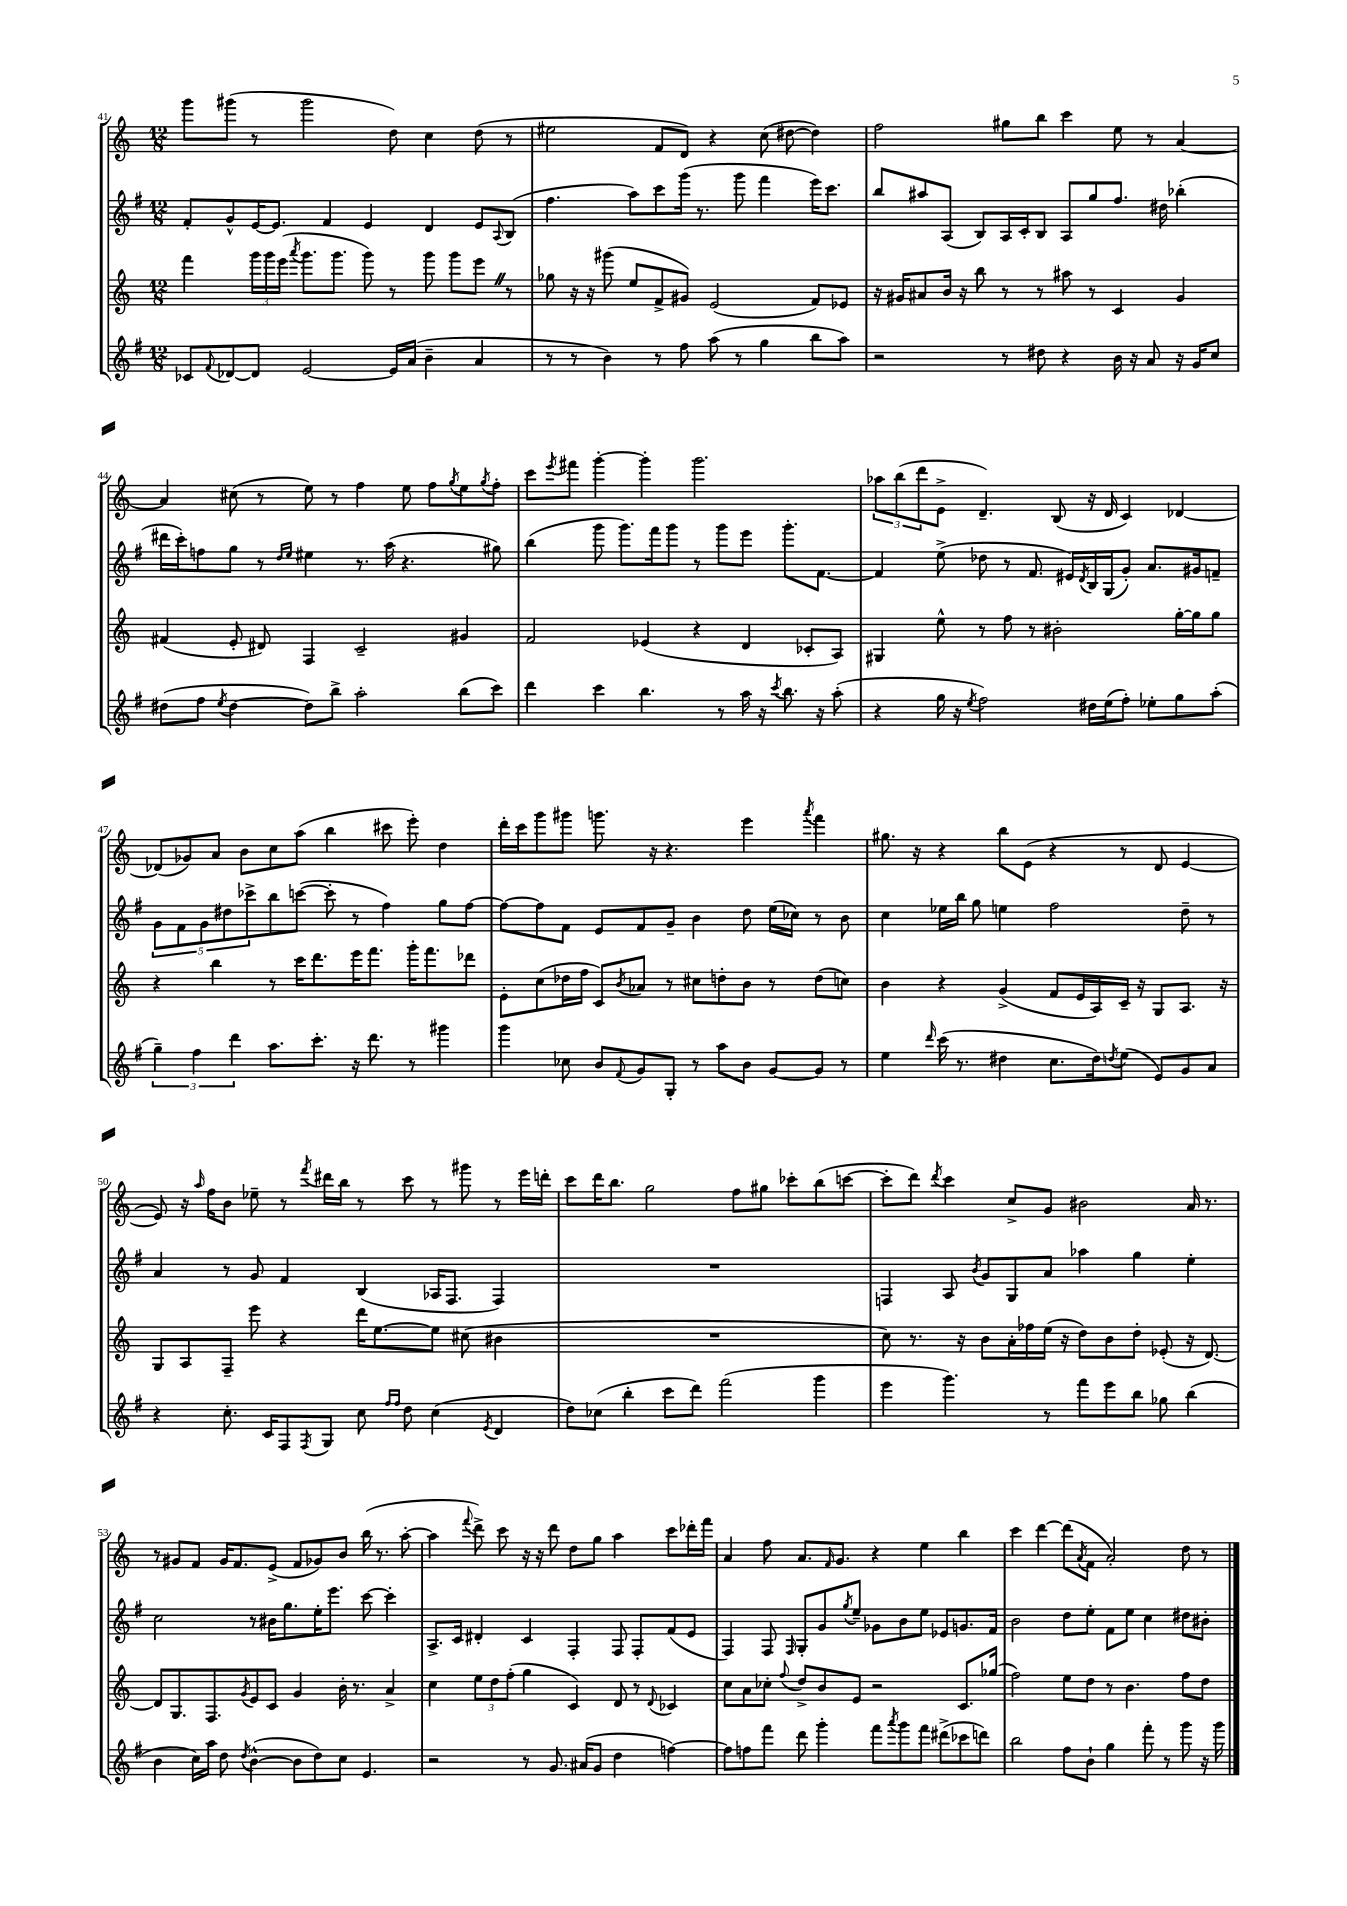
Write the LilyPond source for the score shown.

<<
\new StaffGroup <<
\new Staff = "s0" {
    \clef treble \key c \major \numericTimeSignature \time 12/8
    g'''8 gis'''8( r8 gis'''2 d''8) c''4 d''8( r8 |
    eis''2 f'8 d'8) r4 c''8( dis''8~ dis''4) |
    f''2 gis''8 b''8 c'''4 e''8 r8 a'4~ |
    a'4 cis''8( r8 e''8) r8 f''4 e''8 f''8 \acciaccatura { g''8 } e''8 \acciaccatura { g''8 } f''8-. |
    c'''8 \acciaccatura { e'''8 } fis'''8 g'''4~-. g'''4-. g'''2. |
    \tuplet 3/2 { aes''8 b''8( d'''8 } e'8-> d'4.--) b8( r16 d'16 c'4) des'4~ |
    des'8( ges'8) a'8 b'8 c''8 a''8( b''4 cis'''8 e'''8-.) d''4 |
    d'''16-. c'''16 g'''8 gis'''8 g'''8. r16 r4. e'''4 \acciaccatura { a'''8 } f'''4 |
    gis''8. r16 r4 b''8 e'8( r4 r8 d'8 e'4~ |
    e'8) r16 \grace { a''16 } f''16 b'8 ees''8-- r8 \acciaccatura { f'''8 } dis'''16 b''16 r8 c'''8 r8 gis'''8 r8 e'''16 d'''16-. |
    c'''8 d'''16 b''8. g''2 f''8 gis''8 ces'''8-. b''8( c'''8~ |
    c'''8-. d'''8) \acciaccatura { d'''8 } c'''4 c''8-> g'8 bis'2 a'16 r8. |
    r8 gis'8 f'8 gis'16 f'8. e'8->( f'8 ges'8) b'8 b''16( r8. a''8~-. |
    a''4 \appoggiatura { f'''8 } d'''8->) c'''8 r16 r16 d'''8 d''8 g''8 a''4 c'''8 des'''16-. f'''16 |
    a'4 f''8 a'8. \grace { f'16 } g'8. r4 e''4 b''4 |
    c'''4 d'''4~ d'''8( \acciaccatura { a'8 } f'8 a'2-.) d''8 r8 \bar "|." |
}
\new Staff = "s1" {
    \clef treble \key g \major \numericTimeSignature \time 12/8
    fis'8-. g'8-^ e'16~ e'8. fis'4 e'4 d'4 e'8 \appoggiatura { a8 } b8( |
    fis''4. a''8) c'''8 g'''16( r8. g'''8 fis'''4 e'''16) c'''8. |
    b''8 ais''8 a8( b8) a16 c'16-. b8 a8 g''8 fis''8. dis''16 bes''4-.( |
    dis'''16 c'''16-.) f''8 g''8 r8 \grace { d''16 e''16 } eis''4 r8. a''16( r4. gis''8) |
    b''4( g'''8 g'''8.) fis'''16 g'''8 r8 g'''8 e'''8 g'''8.-. fis'8.~ |
    fis'4 e''8->( des''8 r8 fis'8. eis'16) \acciaccatura { d'8 } b16 g16( g'8-.) a'8. gis'16 f'8-- |
    \tuplet 5/4 { g'8 fis'8 g'8 dis''8 ces'''8-> } b''8 c'''8~( c'''8-. r8 fis''4) g''8 fis''8~ |
    fis''8~ fis''8 fis'8 e'8 fis'8 g'8-- b'4 d''8 e''16( ces''16) r8 b'8 |
    c''4 ees''16 b''16 g''8 e''4 fis''2 d''8-- r8 |
    a'4 r8 g'8 fis'4 b4( aes16 fis8. fis4) |
    R1. |
    f4 a8 \acciaccatura { b'8 } g'8 g8 a'8 aes''4 g''4 e''4-. |
    c''2 r8 bis'16 g''8. e''16-. e'''8. c'''8~ c'''4-. |
    a8.-> c'16 dis'4-. c'4 fis4-. fis8 fis8-. fis'8( e'8 |
    fis4) fis8 \grace { fis16 } g8-. g'8 \acciaccatura { g''8 } e''8-- ges'8 b'8 e''8 ees'8 g'8. fis'16 |
    b'2 d''8 e''8-. fis'8 e''8 c''4 dis''8 bis'8-. \bar "|." |
}
\new Staff = "s2" {
    \clef treble \key c \major \numericTimeSignature \time 12/8
    f'''4 \tuplet 3/2 { g'''16 g'''16 e'''16( } \acciaccatura { a'''8 } g'''8. g'''8. g'''8) r8 g'''8 g'''8 e'''8 \once \override BreathingSign.text = \markup { \musicglyph "scripts.caesura.straight" } \breathe r8 |
    ges''8 r16 r16 gis'''8( e''8 f'8-> gis'8) e'2( f'8) ees'8 |
    r16 gis'16 ais'8 b'16 r16 b''8 r8 r8 ais''8 r8 c'4 gis'4 |
    fis'4( e'8-. dis'8) f4 c'2-- gis'4 |
    f'2 ees'4( r4 d'4 ces'8-. a8) |
    gis4 e''8-^ r8 f''8 r8 bis'2-. g''16~-. g''16 g''8 |
    r4 b''4 r8 c'''16 d'''8. e'''16 f'''8. g'''16-. f'''8. des'''8 |
    e'8-. c''8( des''16 f''16 c'8) \acciaccatura { b'8 } aes'8 r8 cis''8 d''8-. b'8 r8 d''8( c''8) |
    b'4 r4 g'4->( f'8 e'16 a16) c'16-- r16 g8 a8. r16 |
    g8 a8 f8-- e'''8 r4 d'''16 e''8.~ e''8 cis''8( bis'4 |
    R1. |
    c''8) r8. r16 b'8 a'16-. fes''16 e''16( r16 d''8) b'8 d''8-. ees'8-.( r16 d'8.~) |
    d'8 g8. f8. \acciaccatura { g'8 } e'8 c'8 g'4 b'16-. r8. a'4-> |
    c''4 \tuplet 3/2 { e''8 d''8 f''8-.( } g''4 c'4) d'8 r8 \appoggiatura { d'8 } ces'4 |
    c''8 a'8 ces''8-. \appoggiatura { f''8 } d''8-> b'8 e'8 r2 c'8. ges''16( |
    f''2) e''8 d''8 r8 b'4. f''8 d''8 \bar "|." |
}
\new Staff = "s3" {
    \clef treble \key g \major \numericTimeSignature \time 12/8
    ces'8 \appoggiatura { fis'8 } des'8~ des'8 e'2~ e'16 a'16( b'4-- a'4 |
    r8 r8 b'4) r8 fis''8 a''8( r8 g''4 b''8 a''8) |
    r2 r8 dis''8 r4 b'16 r16 a'8 r16 g'16 c''8 |
    dis''8( fis''8 \acciaccatura { e''8 } dis''4~ dis''8) b''8-> a''2-. b''8( c'''8) |
    d'''4 c'''4 b''4. r8 a''16 r16 \acciaccatura { c'''8 } b''8. r16 a''8-.( |
    r4 g''16 r16 \acciaccatura { e''8 } fis''2) dis''16 e''16( fis''8-.) ees''8-. g''8 a''8-.( |
    \tuplet 3/2 { g''4--) fis''4 d'''4 } a''8. c'''8.-. r16 d'''8. r8 gis'''4 |
    g'''4 ces''8 b'8 \appoggiatura { fis'8 } g'8 g8-. r8 a''8 b'8 g'8~ g'8 r8 |
    e''4 \grace { d'''16 } c'''16( r8. dis''4 c''8. dis''16) \acciaccatura { d''8 } e''8( e'8) g'8 a'8 |
    r4 c''8.-. c'16 fis8 \acciaccatura { fis8 } g8 c''8 \grace { fis''16 fis''16 } d''8 c''4( \acciaccatura { e'8 } d'4 |
    d''8) ces''8( b''4-. c'''8 d'''8) fis'''2( g'''4 |
    e'''4 g'''4.) r8 fis'''8 e'''8 b''8 ges''8 b''4( |
    b'4 c''16) a''16 d''8 \acciaccatura { d''8 } b'4~-^( b'8 d''8) c''8 e'4. |
    r2 r8 g'8. ais'16( g'8 d''4 f''4~) |
    f''8 f''8 fis'''8 d'''8 g'''4-. fis'''8 \acciaccatura { a'''8 } g'''8 fis'''8 dis'''8->( ces'''8 d'''8) |
    b''2 fis''8 b'8-! g''4 fis'''8-. r8 g'''8 r16 g'''16 \bar "|." |
}
>>
>>
\layout { \context { \Score currentBarNumber = #41 } }
